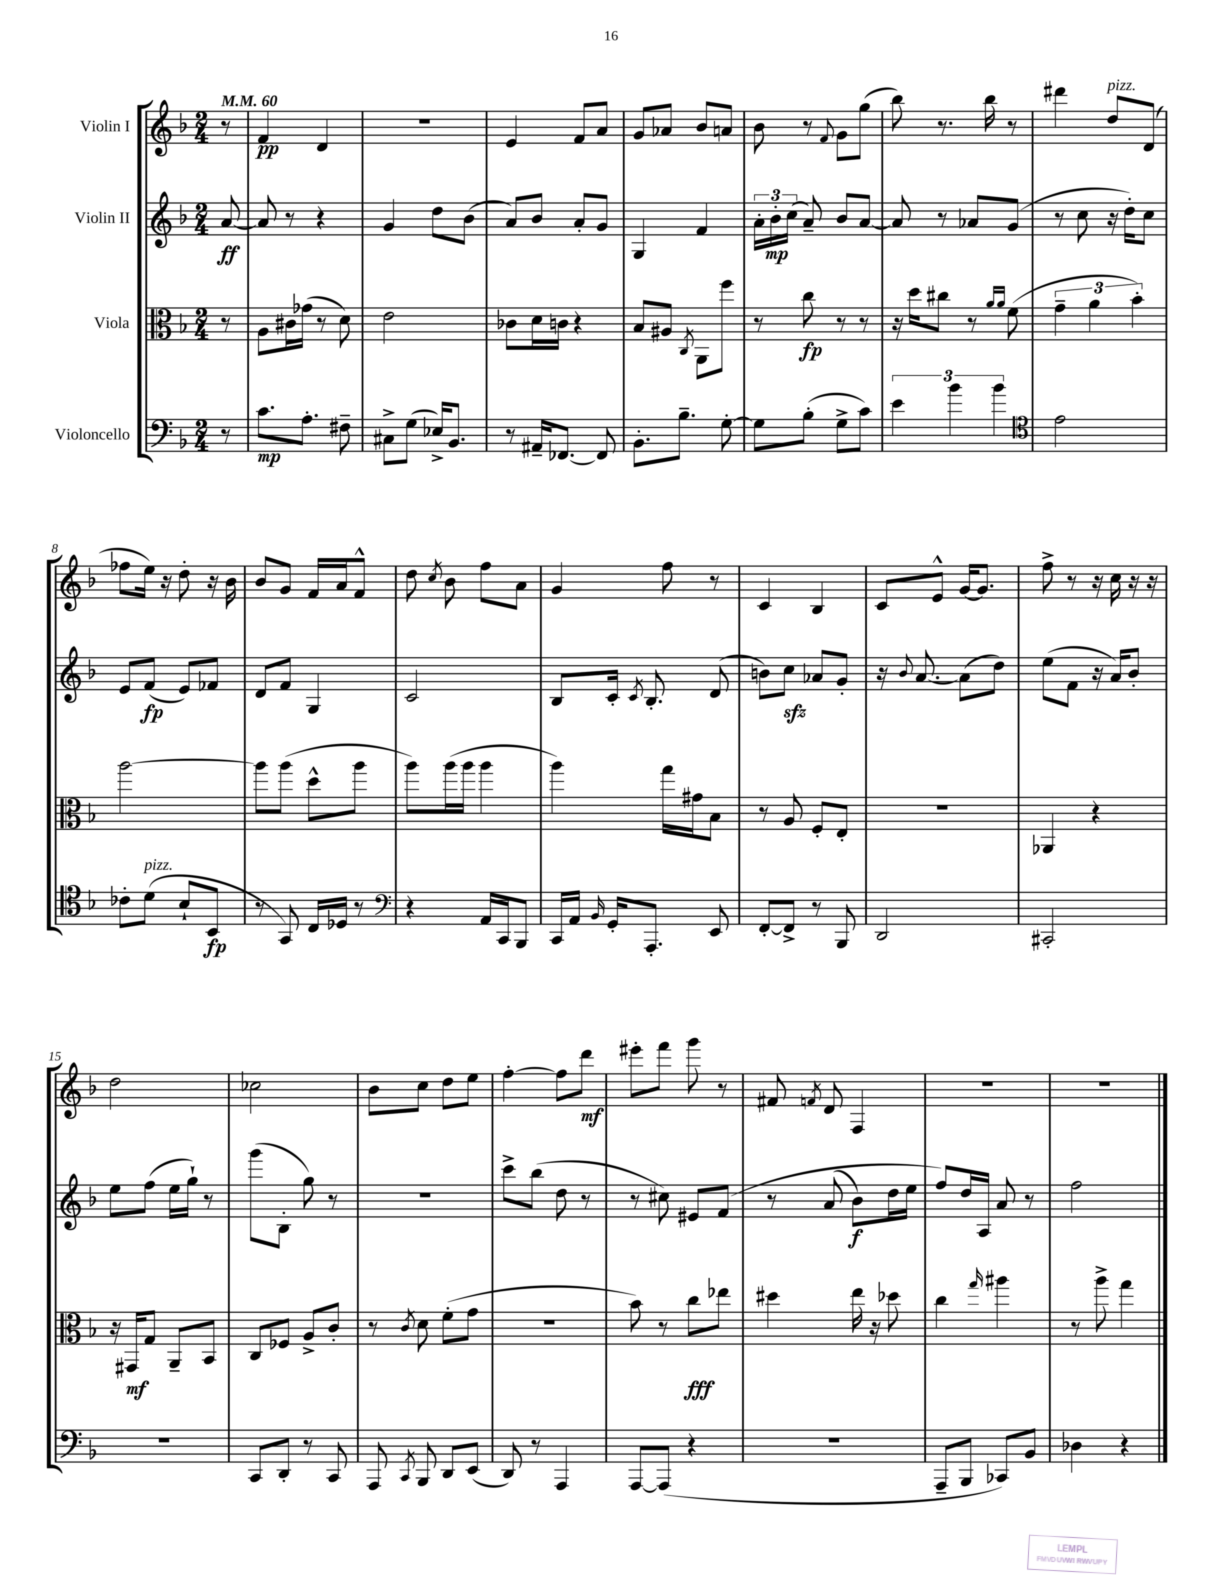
<<
\new StaffGroup <<
\new Staff = "s0" \with { instrumentName = "Violin I" } {
    \clef treble \key f \major \numericTimeSignature \time 2/4 \partial 8 \tempo 4 = 60
    \autoBeamOff r8 |
    f'4\pp d'4 |
    R2 |
    e'4 f'8[ a'8] |
    g'8[ aes'8] bes'8[ a'8] |
    bes'8 r8 \appoggiatura { f'8 } g'8[ g''8]( |
    bes''8) r8. bes''16 r8 |
    dis'''4 d''8[^\markup { \italic "pizz." } d'8]( |
    fes''8[ e''16]) r16 d''8-. r16 bes'16 |
    bes'8[ g'8] f'16[ a'16 f'8]-^ |
    d''8 \acciaccatura { c''8 } bes'8 f''8[ a'8] |
    g'4 f''8 r8 |
    c'4 bes4 |
    c'8[ e'8]-^ g'16[~ g'8.] |
    f''8-> r8 r16 c''16 r16 r16 |
    d''2 |
    ces''2 |
    bes'8[ c''8] d''8[ e''8] |
    f''4~-. f''8[ d'''8]\mf |
    eis'''8[-. f'''8] g'''8 r8 |
    fis'8 \acciaccatura { f'8 } d'8 f4 |
    r2 |
    R2 \bar "|." |
}
\new Staff = "s1" \with { instrumentName = "Violin II" } {
    \clef treble \key f \major \numericTimeSignature \time 2/4 \partial 8
    \autoBeamOff a'8~\ff |
    a'8 r8 r4 |
    g'4 d''8[ bes'8]( |
    a'8[) bes'8] a'8[-. g'8] |
    g4 f'4 |
    \tuplet 3/2 { a'16[-. bes'16-.\mp c''16]( } a'8--) bes'8[ a'8]~ |
    a'8 r8 aes'8[ g'8]( |
    r8 c''8 r16 d''16[-.) c''8] |
    e'8[ f'8]\fp( e'8[) fes'8] |
    d'8[ f'8] g4 |
    c'2 |
    bes8[ c'16]-. \acciaccatura { c'8 } bes8.-. d'8( |
    b'8[) c''8]\sfz aes'8[ g'8]-. |
    r16 \appoggiatura { bes'8 } a'8.~ a'8[( d''8]) |
    e''8[( f'8] r16 a'16[) bes'8]-. |
    e''8[ f''8]( e''16[ g''16]-!) r8 |
    g'''8[( bes8]-. g''8) r8 |
    r2 |
    c'''8[-> bes''8]( d''8 r8 |
    r8 cis''8) eis'8[ f'8]\( |
    r8 a'8( bes'8[\f) d''16 e''16] |
    f''8[\) d''16 a16] a'8 r8 |
    f''2 \bar "|." |
}
\new Staff = "s2" \with { instrumentName = "Viola" } {
    \clef alto \key f \major \numericTimeSignature \time 2/4 \partial 8
    \autoBeamOff r8 |
    a8[ cis'16 ges'16]( r8 d'8) |
    e'2 |
    ces'8[ d'16 c'16] r4 |
    bes8[ ais8] \acciaccatura { c8 } a,8[ f''8] |
    r8 c''8\fp r8 r8 |
    r16 d''16[ cis''8] r8 \grace { a'16[ a'16] } f'8( |
    \tuplet 3/2 { g'4-- a'4 bes'4-.) } |
    a''2~ |
    a''8[ a''8]( d''8[-^ a''8] |
    a''8[) a''16( a''16] a''4 |
    a''4) g''16[ gis'16 bes8] |
    r8 a8 f8[-. e8]-. |
    R2 |
    aes,4 r4 |
    r16 gis,16[\mf g8] a,8[-- bes,8] |
    c8[ fes8] a8[-> c'8]-. |
    r8 \acciaccatura { c'8 } d'8 f'8[-.( g'8] |
    r2 |
    bes'8) r8 c''8[\fff ees''8] |
    dis''4 e''16 r16 des''8 |
    c''4 \grace { g''16 } ais''4 |
    r8 a''8-> g''4 \bar "|." |
}
\new Staff = "s3" \with { instrumentName = "Violoncello" } {
    \clef bass \key f \major \numericTimeSignature \time 2/4 \partial 8
    \autoBeamOff r8 |
    c'8.[\mp a8.]-. fis8-- |
    cis8[-> g8]( ees16[->) bes,8.] |
    r8 ais,16[-- fes,8.]~ fes,8 |
    bes,8.[-. bes8.]-- g8~-. |
    g8[ bes8]-.( g8[-> c'8]) |
    \tuplet 3/2 { e'4 bes'4 bes'4 } |
    \clef tenor e'2 |
    ces'8[-. d'8]^\markup { \italic "pizz." }( bes8[-! bes,8]\fp |
    r8 g,8) c16[ des16] r8 |
    \clef bass r4 a,16[ c,16 bes,,8] |
    c,16[ a,16] \grace { bes,16 } g,16[-. a,,8.]-. e,8 |
    f,8[~-. f,8]-> r8 bes,,8 |
    d,2 |
    cis,2-. |
    R2 |
    c,8[ d,8]-. r8 c,8 |
    a,,8 \acciaccatura { c,8 } bes,,8 d,8[ e,8]( |
    d,8) r8 a,,4 |
    a,,8[~ a,,8]( r4 |
    r2 |
    a,,8[-- bes,,8] ces,8[) bes,8] |
    des4 r4 \bar "|." |
}
>>
>>
